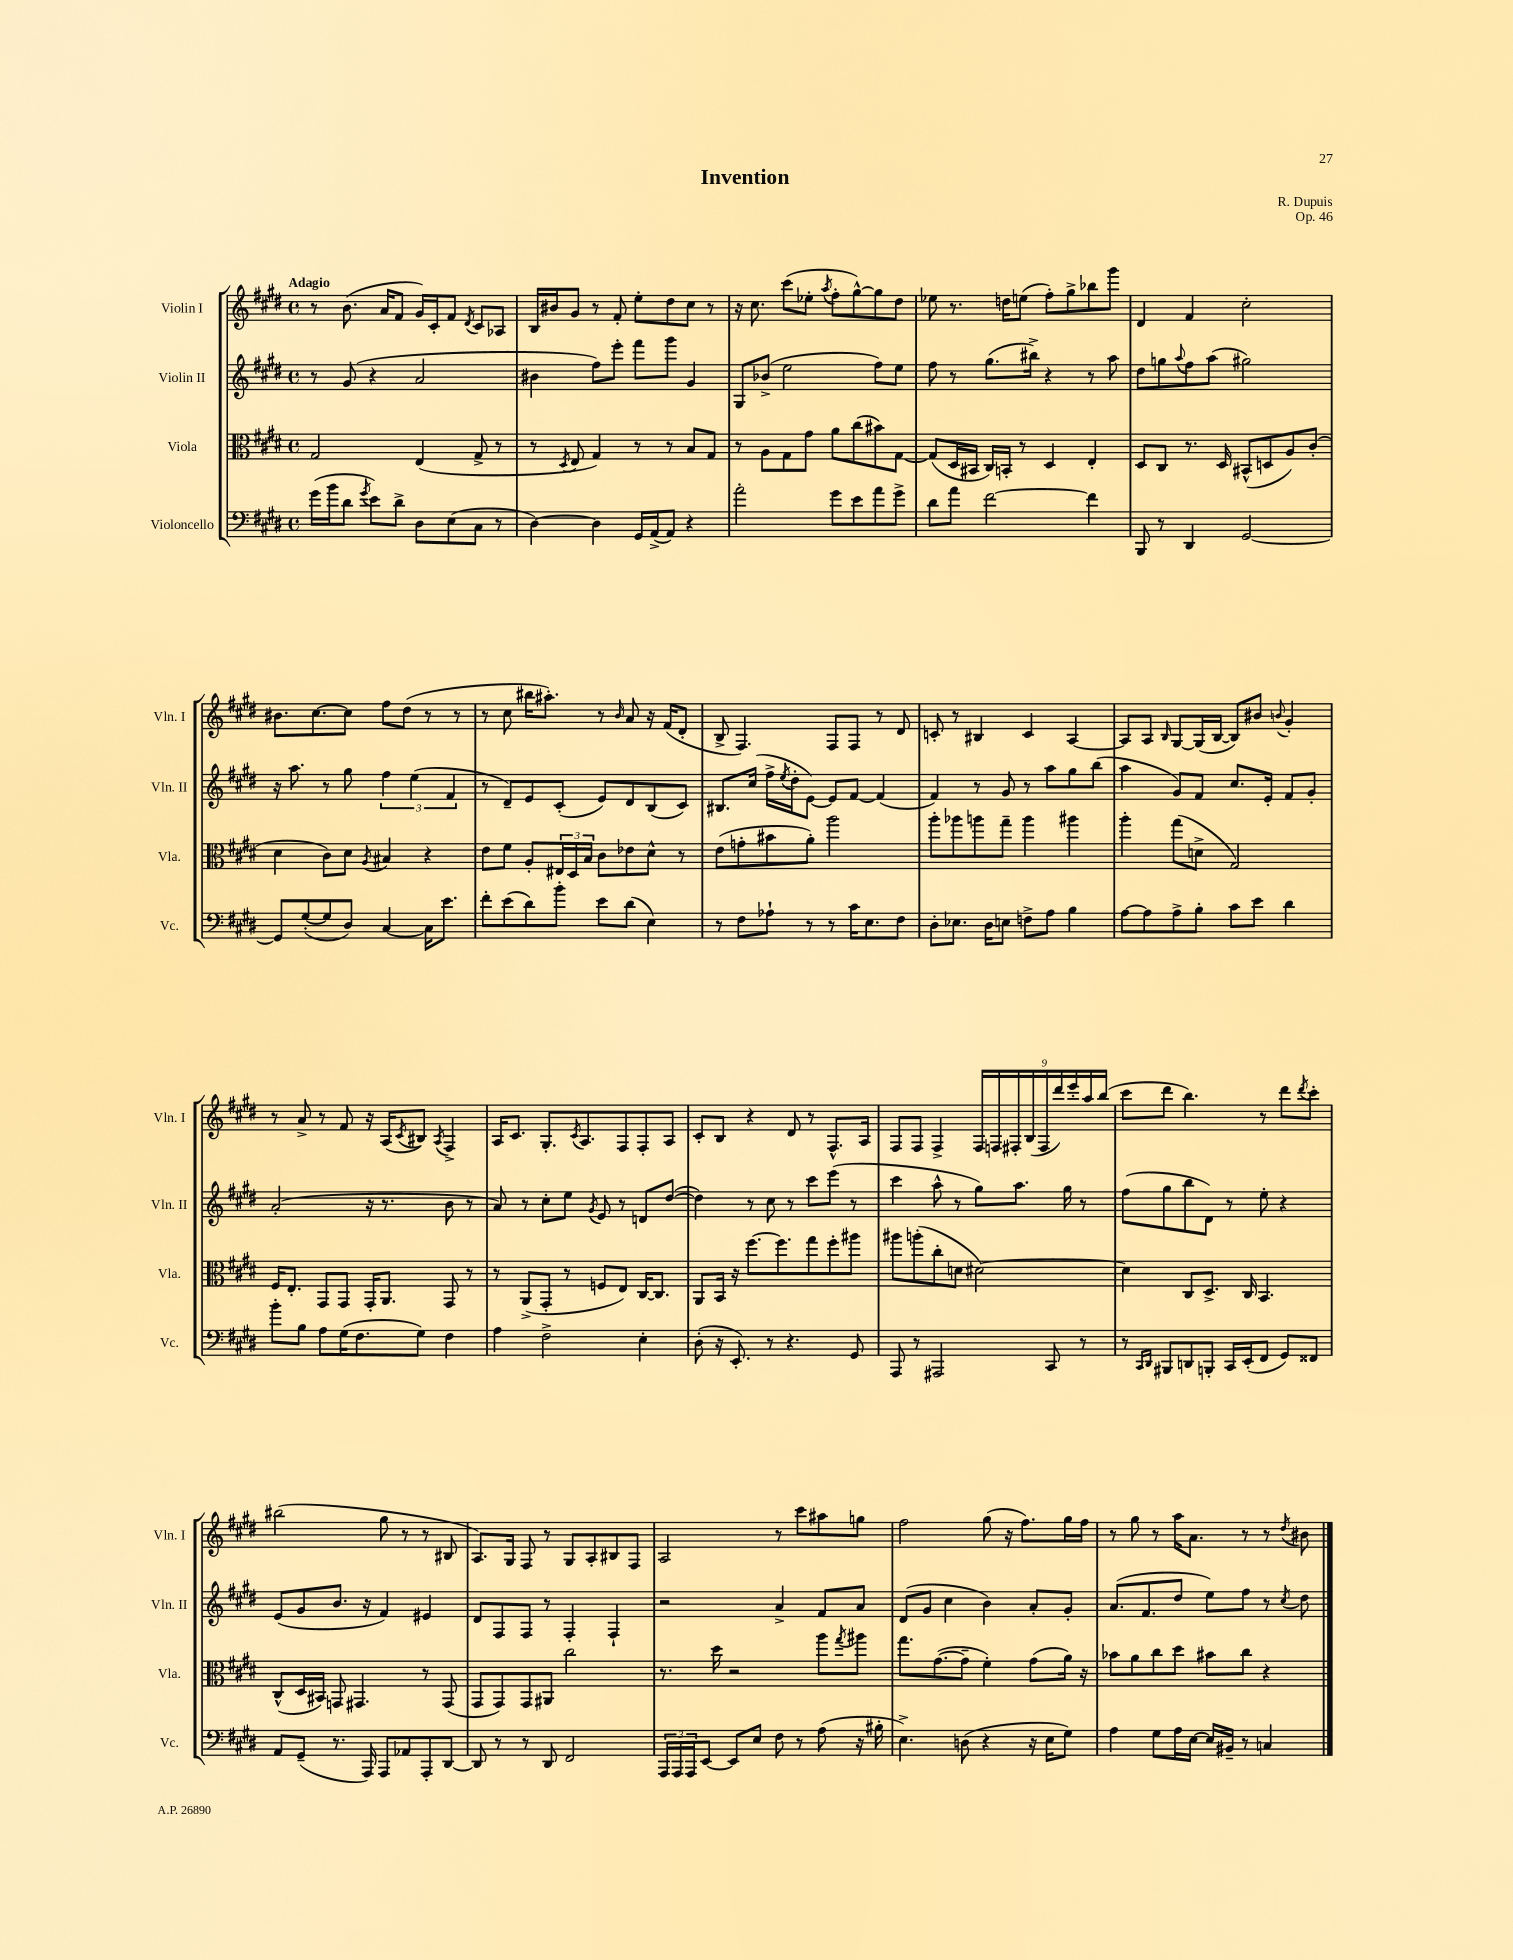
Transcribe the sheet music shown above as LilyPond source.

\header { title = "Invention" composer = "R. Dupuis" opus = "Op. 46" }
<<
\new StaffGroup <<
\new Staff = "s0" \with { instrumentName = "Violin I" shortInstrumentName = "Vln. I" } {
    \clef treble \key e \major \defaultTimeSignature \time 4/4 \tempo "Adagio"
    r8 b'8.( a'16 fis'8 gis'16) cis'16-. fis'8 \acciaccatura { dis'8 } cis'8 aes8 |
    b16 bis'16 gis'8 r8 fis'8-. e''8-. dis''8 cis''8 r8 |
    r16 cis''8. cis'''8( ees''8-. \acciaccatura { a''8 } fis''8-. gis''8~-^) gis''8 dis''8 |
    ees''8 r8. d''16 e''8( fis''8-.) gis''8-> bes''8 gis'''8 |
    dis'4 fis'4 cis''2-. |
    bis'8. cis''8.~ cis''8 fis''8 dis''8( r8 r8 |
    r8 cis''8 bis''16 ais''8.-.) r8 \grace { b'16 } a'8 r16 fis'16( dis'8-. |
    b8-> fis4.) fis8 fis8 r8 dis'8 |
    c'8-. r8 bis4 c'4 a4~ |
    a8 a8 \grace { b16 } gis8~ gis16( b16~ b8) bis'8 \appoggiatura { b'8 } gis'4-. |
    r8 a'8-> r8 fis'8 r16 a16( \acciaccatura { cis'8 } bis8) \acciaccatura { a8 } fis4-> |
    a16 cis'8. gis8.-. \acciaccatura { cis'8 } a8. fis8 fis8-. a8 |
    cis'8-. b8 r4 dis'8 r8 fis8.-^ a16 |
    fis8 fis8 fis4-> \tuplet 9/8 { fis16 f16 fis16-. b16( fis16 dis'''16) e'''16-. a''16 b''16( } |
    cis'''8 dis'''8 b''4.) r8 dis'''8 \acciaccatura { dis'''8 } cis'''8-. |
    bis''2( gis''8 r8 r8 bis8 |
    a8.) gis16 fis8 r8 gis8 a8-. bis8 fis8 |
    a2 r8 cis'''8 ais''8 g''8 |
    fis''2 gis''8( r16 fis''8.) gis''16 fis''16 |
    r8 gis''8 r8 a''16 a'8. r8 r8 \acciaccatura { dis''8 } bis'8 \bar "|." |
}
\new Staff = "s1" \with { instrumentName = "Violin II" shortInstrumentName = "Vln. II" } {
    \clef treble \key e \major \defaultTimeSignature \time 4/4
    r8 gis'8( r4 a'2 |
    bis'4 fis''8) e'''8-. fis'''8 gis'''8 gis'4 |
    gis8 bes'8->( e''2 fis''8) e''8 |
    fis''8 r8 gis''8.( bis''16->) r4 r8 a''8 |
    dis''8 g''8 \appoggiatura { a''8 } fis''8 a''8( gis''2) |
    r16 a''8. r8 gis''8 \tuplet 3/2 { fis''4 e''4( fis'4 } |
    r8 dis'8--) e'8 cis'8-.( e'8) dis'8 b8( cis'8) |
    bis8. cis''16( fis''16-> \acciaccatura { e''8 } dis''16-. e'8~) e'8 fis'8~ fis'4( |
    fis'4) r8 gis'8 r8 a''8 gis''8 b''8( |
    a''4 gis'8) fis'8 cis''8. e'16-. fis'8 gis'8-. |
    a'2-.( r16 r8. b'8 r8 |
    a'8) r8 cis''8-. e''8 \acciaccatura { gis'8 } e'8 r8 d'8 dis''8~( |
    dis''4) r8 cis''8 r8 cis'''8 e'''8( r8 |
    cis'''4 a''8-^ r8 gis''8) a''8. gis''16 r8 |
    fis''8( gis''8 b''8 dis'8) r8 e''8-. r4 |
    e'8( gis'8 b'8. r16 fis'4) eis'4 |
    dis'8 fis8 fis8 r8 fis4-. fis4-! |
    r2 a'4-> fis'8 a'8 |
    dis'8( gis'8 cis''4 b'4) a'8-. gis'8-. |
    a'8.( fis'8. dis''8 e''8) fis''8 r8 \acciaccatura { cis''8 } dis''8 \bar "|." |
}
\new Staff = "s2" \with { instrumentName = "Viola" shortInstrumentName = "Vla." } {
    \clef alto \key e \major \defaultTimeSignature \time 4/4
    gis2 e4( gis8-> r8 |
    r8 \acciaccatura { dis8 } e8 gis4) r8 r8 b8 gis8 |
    r8 a8 gis8 gis'8 a'8 cis''8( bis'8) gis8~ |
    gis8( dis16 bis,16 cis16) b,16-. r8 dis4 e4-. |
    dis8 cis8 r8. dis16 bis,8-^( d8 a8) cis'8-.( |
    dis'4 cis'8) dis'8 \acciaccatura { a8 } bis4 r4 |
    e'8 fis'8 a8-. \tuplet 3/2 { eis16 dis16 b16 } cis'8 ees'8 dis'8-^ r8 |
    e'8( g'8-. bis'8 a'8-.) a''2 |
    a''8-. aes''8 a''8 gis''8-- a''4 ais''4 |
    a''4-. gis''8( d'8-> gis2) |
    fis16 e8.-. gis,8 gis,8 gis,16-. a,8. gis,8 r8 |
    r8 a,8->( gis,8-. r8 f8 e8) cis16~ cis8. |
    a,8 b,16 r16 fis''8.~ fis''8. gis''8 fis''8-. ais''8 |
    ais''8 a''8-.( cis''8-. d'8 dis'2~) |
    dis'4 cis8 dis8.-> cis16 b,4. |
    cis8-^( dis16 bis,16) g,8 gis,4. r8 gis,8( |
    gis,8 gis,8) gis,8 ais,8 cis''2 |
    r8. dis''16 r2 a''8 \acciaccatura { gis''8 } ais''8 |
    gis''8. gis'8.~( gis'8-- fis'4-.) gis'8( a'16) r16 |
    bes'8 a'8 cis''8 dis''8 bis'8 cis''8 r4 \bar "|." |
}
\new Staff = "s3" \with { instrumentName = "Violoncello" shortInstrumentName = "Vc." } {
    \clef bass \key e \major \defaultTimeSignature \time 4/4
    gis'16( b'16 dis'8 \acciaccatura { gis'8 } e'8) dis'8-> dis8 e8( cis8 r8 |
    dis4~) dis4 gis,16 a,16->( a,8) r4 |
    a'2-. gis'8 e'8 a'8 gis'8-> |
    dis'8 a'8 fis'2~ fis'4 |
    b,,8 r8 dis,4 gis,2~ |
    gis,8 gis8~-.( gis8 dis8) cis4~ cis16 e'8. |
    fis'8-. e'8( dis'8) b'8-. e'8 dis'8( e4) |
    r8 fis8 aes8-! r8 r8 cis'16 e8. fis8 |
    dis8-. ees8. dis16 e8 f8-> a8 b4 |
    a8~ a8 a8-> b8-. cis'8 e'8 dis'4 |
    b'8-. b8 a8 gis16( fis8. gis8) fis4 |
    a4 fis2-> e4-. |
    dis8-.( r16 e,8.-.) r8 r4. gis,8 |
    a,,8 r8 ais,,2 cis,8 r8 |
    r8 \grace { cis,16 dis,16 } bis,,8 d,8 b,,8-. cis,16 e,16-.( fis,8 gis,8) fisis,8 |
    a,8 gis,8--( r8. a,,16) a,,8 aes,8 a,,8-. dis,8~ |
    dis,8 r8 r8 dis,8 fis,2 |
    \tuplet 3/2 { a,,16 a,,16 a,,16 } e,8~ e,8 e8 fis8 r8 a8( r16 bis16-. |
    e4.->) d8( r4 r16 e16 gis8) |
    a4 gis8 a16 e16~ e16 bis,16-- r8 c4 \bar "|." |
}
>>
>>
\layout { \context { \Score \remove "Bar_number_engraver" } }
